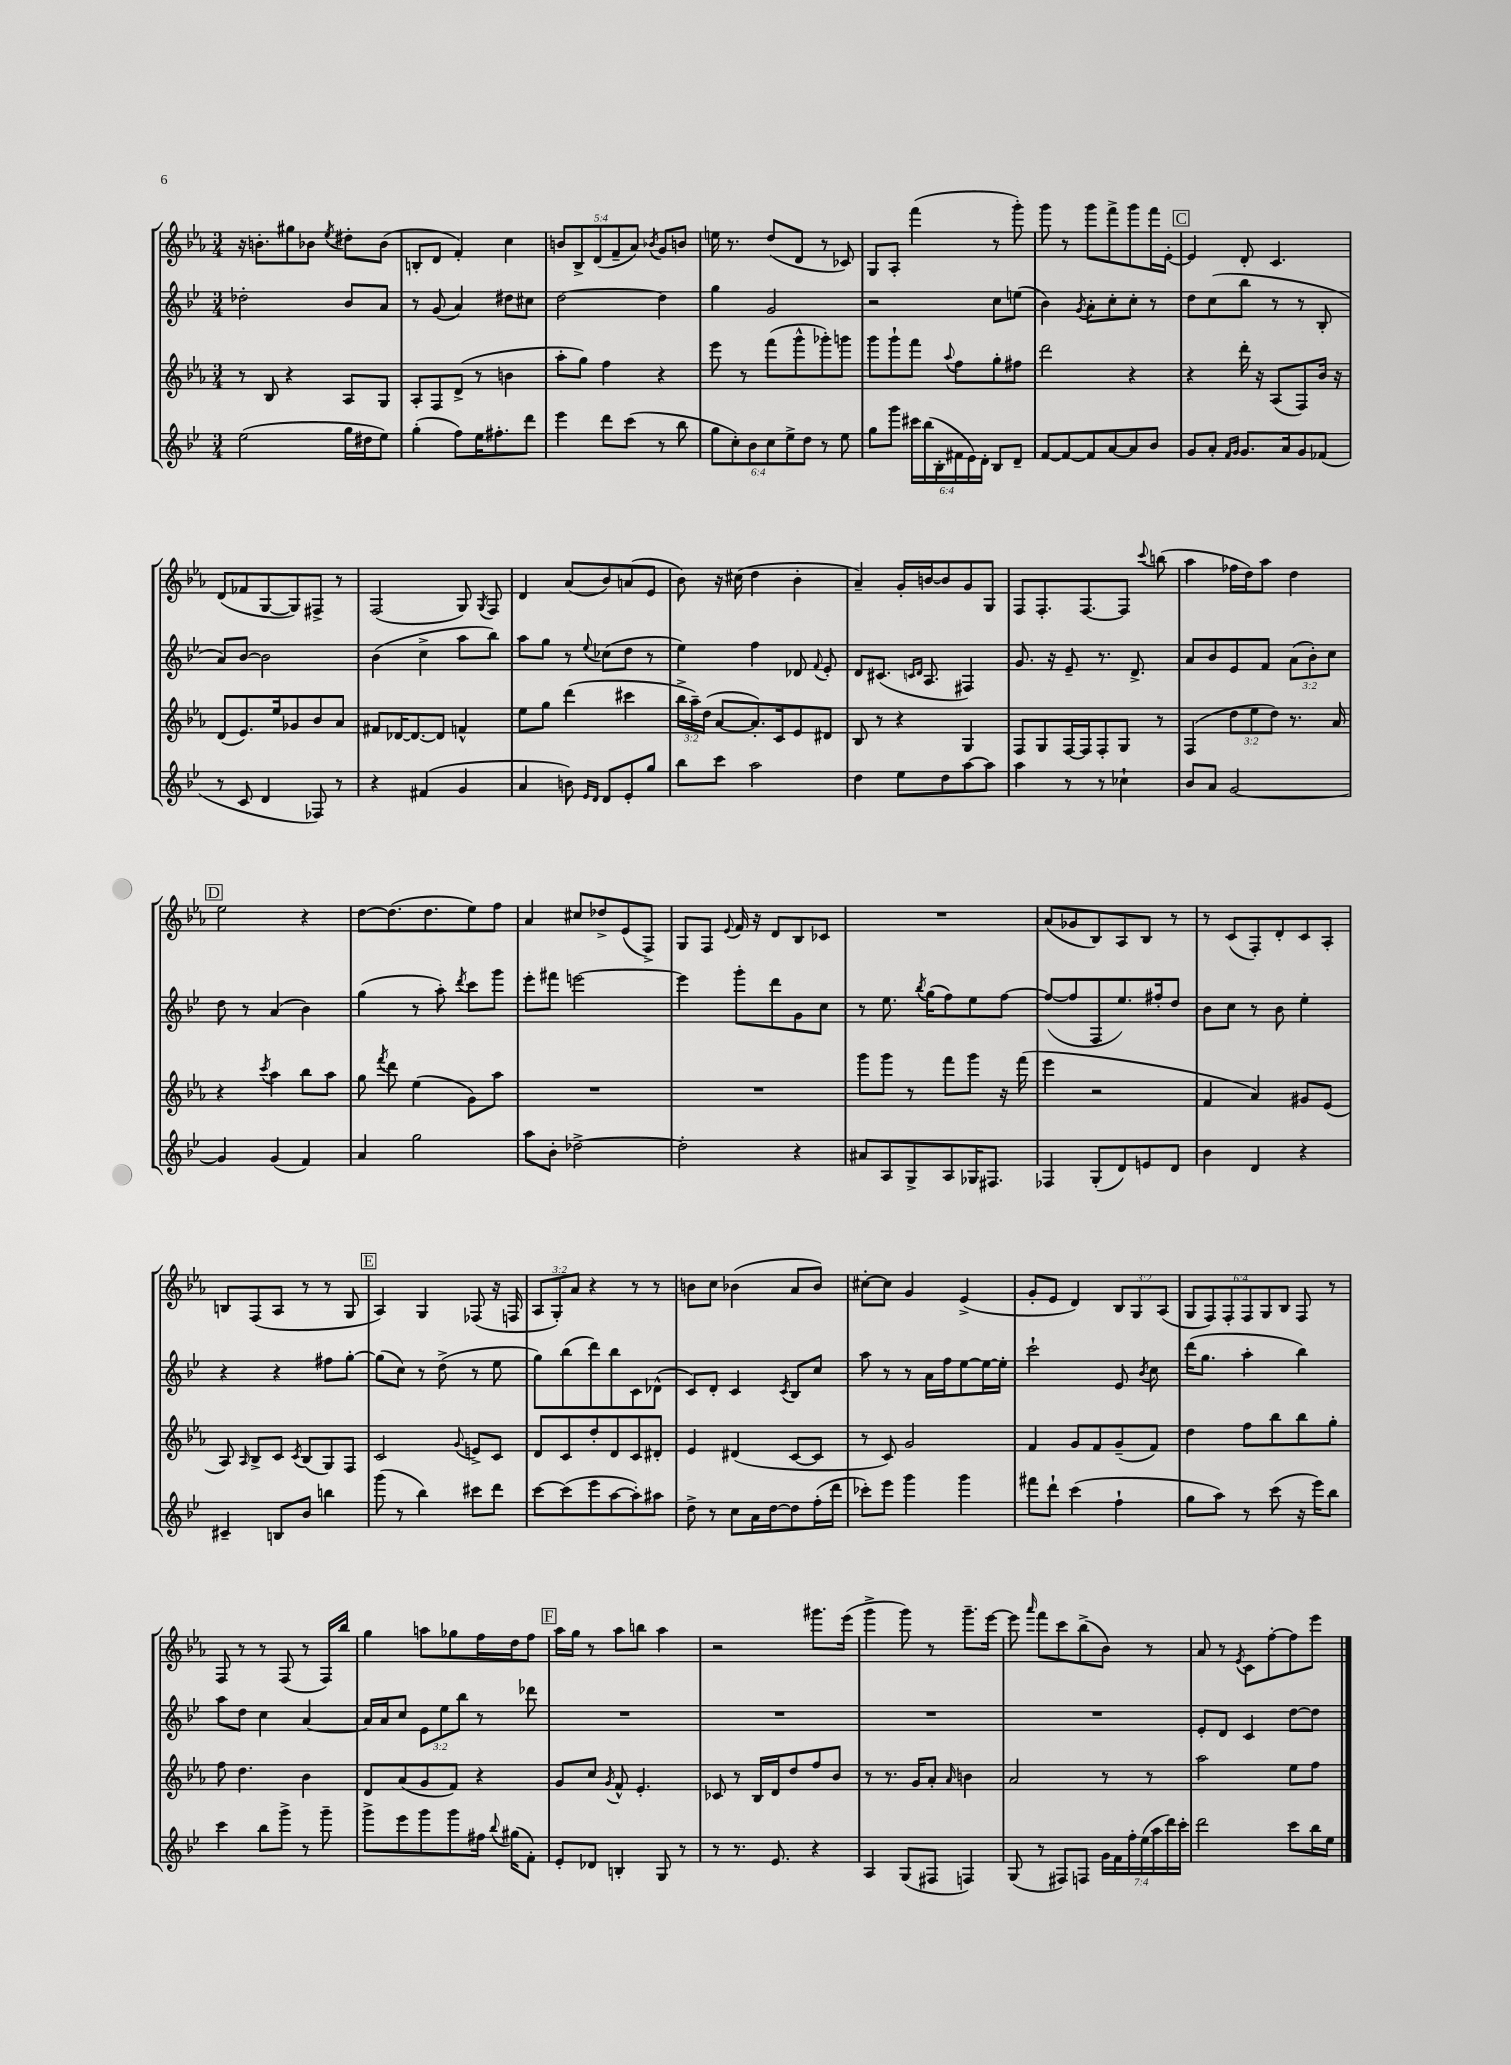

**kern	**kern	**kern	**kern
*staff4	*staff3	*staff2	*staff1
*clefG2	*clefG2	*clefG2	*clefG2
*k[b-e-]	*k[b-e-a-]	*k[b-e-]	*k[b-e-a-]
*M3/4	*M3/4	*M3/4	*M3/4
(2ee-	8r	2dd-'	16r
.	.	.	8.b'
.	8B-	.	.
.	4r	.	8gg#
.	.	.	8b-
.	.	.	8qee-
16gg	8A-	8b-	8dd#'
16dd#	.	.	.
8ee-)	8G	8a	(8b-
=	=	=	=
(4gg'	8A-'	8r	8B'
.	8F	(8g	8d
8ff)	(8d^	4a)	4f')
16ee-	8r	.	.
8.ff#'	.	.	.
.	4b	8dd#	4cc
8ddd	.	8cc#	.
=	=	=	=
4eee-	8aa-'	[2dd	10b
.	.	.	10B-^
.	8gg)	.	.
.	.	.	(10d
8ddd	4ff	.	.
.	.	.	10f~
(8ccc	.	.	.
.	.	.	10a-)
.	.	.	8qb-
8r	4r	4dd]	8g
8bb-	.	.	8b
=	=	=	=
12gg	8eee-	4gg	16ee
.	.	.	8.r
12cc')	.	.	.
.	8r	.	.
12b-	.	.	.
12cc	(8fff	2g	(8dd
12ee-^	.	.	.
.	8ggg^^	.	8d
12dd	.	.	.
8r	8ggg-')	.	8r
8ee-	8ggg	.	8c-)
=	=	=	=
8gg	8ggg	2r	8G
8ggg	8ggg`	.	8A-'
24ccc#	8fff	.	(4fff
(24bb-	.	.	.
24B-'	.	.	.
.	8qqaa-	.	.
24f#	8ff	.	.
24e-)	.	.	.
24d'	.	.	.
8B-	8gg'	8cc	8r
8d~	8ff#	(8ee	8ggg')
=	=	=	=
[8f	2ddd	4b-)	8ggg
8f_	.	.	8r
.	.	8qg	.
8f]	.	8a'	8ggg
[8a	.	8cc'	8fff^
8a]	4r	8cc'	8ggg
8b-	.	8r	16fff
.	.	.	[16e-'
=	=	=	=
8g	4r	8dd	4e-]
8a'	.	(8cc	.
16qqf	.	.	.
16qqg	.	.	.
8.g	16ddd'	8bb-	8d'
.	16r	.	.
.	(8A-	8r	4.c
16a	.	.	.
8g	8F)	8r	.
(8f-	16b-	8B-'	.
.	16r	.	.
=	=	=	=
8r	(8d	8a)	(8d
8c	8.e-)	[8b-	8f-
4d	.	2b-]	[8G
.	16ee-	.	.
.	8g-	.	8G])
8F-)	8b-	.	8F#^
8r	8a-	.	8r
=	=	=	=
4r	8f#	(4b-	(2F
.	[16d-	.	.
.	8.d-_	.	.
(4f#	.	4cc^	.
.	8d-]	.	.
4g	4f^^	8aa	8G)
.	.	.	8qG
.	.	8bb-)	8F
=	=	=	=
4a	8ee-	8aa	4d
.	8gg	8gg	.
8b)	(4ddd	8r	(8a-
16qqe-	.	.	.
16qqd	.	8qqee-	.
8d	.	(8cc-	8b-)
8e-'	4ccc#	8dd	(8a
8gg	.	8r	8e-
=	=	=	=
8bb-	24bb-^	4ee-)	8b-)
.	24aa-~)	.	.
.	(24dd	.	.
8ccc	[8a-	.	16r
.	.	.	(16cc#
2aa	8.a-'])	4ff	4dd
.	16c	.	.
.	8e-	8d-	4b-'
.	.	8qqf	.
.	8d#	8e-'	.
=	=	=	=
4dd	8B-	8d	4a-~)
.	8r	(8.c#	.
8ee-	4r	.	16g'
.	.	16qqc	.
.	.	16qqd	.
.	.	8.A	[16b
8dd	.	.	8b]
[8aa	4G	4F#)	8g
8aa]	.	.	8G
=	=	=	=
4aa	8F	8.g	8F
.	8G	.	8.F'
.	.	16r	.
8r	[16F	8e-~	.
.	16F]	.	[8.F
8r	8F'	8.r	.
4cc-`	8G	.	8F]
.	.	8.d^	.
.	.	.	8qqccc
.	8r	.	(8bb
=	=	=	=
8b-	(4F	8a	4aa-
8a	.	8b-	.
[2g	12dd	8e-	16ff-
.	.	.	16dd)
.	12ee-	.	.
.	.	8f	8aa-
.	12dd)	.	.
.	8.r	(12a	4dd
.	.	12b-')	.
.	.	12cc	.
.	16a-	.	.
=	=	=	=
4g]	4r	8dd	2ee-
.	.	8r	.
.	8qccc	.	.
(4g	4aa-	(4a	.
4f)	8bb-	4b-)	4r
.	8aa-	.	.
=	=	=	=
4a	8gg	(4gg	[8dd
.	8qfff	.	.
.	8ddd	.	(8.dd]
2gg	(4ee-	8r	.
.	.	.	8.dd
.	.	8aa')	.
.	.	8qddd	.
.	8g)	8ccc	8ee-)
.	8aa-	8ggg	8ff
=	=	=	=
8aa	2.r	8eee-'	4a-
8b-'	.	8fff#	.
[2dd-^	.	[2eee	8cc#
.	.	.	8dd-^
.	.	.	(8e-
.	.	.	8F^)
=	=	=	=
2dd-']	2.r	4eee]	8G
.	.	.	8F
.	.	.	8qqe-
.	.	8ggg'	16f
.	.	.	16r
.	.	8ddd	8d
4r	.	8g	8B-
.	.	8cc	8c-
=	=	=	=
8a#	8ggg	8r	2.r
8A	8ggg	8.ee-	.
8G^	8r	.	.
.	.	8qbb-	.
.	.	(16gg	.
8A	8fff	8ff)	.
16G-	8ggg	8ee-	.
8.F#	.	.	.
.	16r	[8ff	.
.	(16fff	.	.
=	=	=	=
4F-	4eee-	(8ff_	(8a-
.	.	8ff]	8g-
(8G'	2r	8F	8B-)
8d)	.	8.ee-)	8A-
8e	.	.	8B-
.	.	16ff#'	.
8d	.	8dd	8r
=	=	=	=
4b-	4f	8b-	8r
.	.	8cc	(8c
4d	4a-)	8r	8F')
.	.	8b-	8d'
4r	8g#	4ee-'	8c
.	(8e-	.	8A-'
=	=	=	=
4c#~	8A-)	4r	8B
.	16qqA-	.	.
.	8B-^	.	(8F
8B	8c	4r	8A-
.	8qc	.	.
8b-	(8B-	.	8r
4bb	8G)	8ff#	8r
.	8F	[8gg'	8G
=	=	=	=
(8ggg	2c	(8gg]	4A-)
8r	.	8cc)	.
4bb-)	.	8r	4G
.	.	(8dd^	.
.	8qqg	.	.
8ccc#	8e^	8r	(8F-
8ddd	8c	8ee-	16r
.	.	.	16F
=	=	=	=
[8ccc	8d	8gg)	12A-
.	.	.	12G')
(8ccc]	8c	(8bb-	.
.	.	.	12a-
8eee-	8dd'	8ddd)	4r
[8aa	8d	8bb-	.
8aa'])	8c	8c	8r
8aa#	8d#'	(8d-^^	8r
=	=	=	=
8dd^	4e-	8c)	8b
8r	.	8d'	8cc
8cc	(4d#	4c	(4b-
16a	.	.	.
[16dd	.	.	.
.	.	8qc	.
8dd]	[8c	8B-	8a-
(16ff'	8c]	8cc	8b-)
16ddd	.	.	.
=	=	=	=
8ccc-')	8r	8aa	[8cc#'
8eee-	8c)	8r	8cc#]
4ggg	2g	8r	4g
.	.	16a	.
.	.	16ff	.
4ggg	.	[8ee-	(4e-^
.	.	16ee-_	.
.	.	16ee-']	.
=	=	=	=
8fff#	4f	2ccc`	8g'
8ddd`	.	.	8e-
(4ccc	8g	.	4d)
.	8f	.	.
4ff`	(8g~	8e-	12B-
.	.	.	12G
.	.	8qb-	.
.	8f)	8cc	.
.	.	.	(12A-
=	=	=	=
8gg	4dd	(16ddd	12G
.	.	8.gg	.
.	.	.	12F)
8aa)	.	.	.
.	.	.	12F'
8r	8ff	4aa'	12F
.	.	.	12G
(8ccc	8bb-	.	.
.	.	.	12B-
16r	8bb-	4bb-)	8F
16eee-)	.	.	.
8bb-	8gg'	.	8r
=	=	=	=
4ccc	8ff	8aa	8F
.	4.dd	8dd	8r
8bb-	.	4cc	8r
8ggg^	.	.	(8F
8r	4b-	[4a	8r
8ggg~	.	.	16F)
.	.	.	16bb-
=	=	=	=
8ggg^	8d	16a]	4gg
.	.	16a	.
8eee-	(8a-	8cc	.
8ggg	8g	12e-	8aa
.	.	12ee-	.
8ggg	8f)	.	8gg-
.	.	12bb-	.
16ff#	4r	8r	16ff
8qqbb-	.	.	.
(16gg#	.	.	16dd
8f')	.	8ddd-	8ff
=	=	=	=
8e-'	8g	2.r	16aa-
.	.	.	16gg
8d-	8cc	.	8r
.	8qg	.	.
4B'	8f^^	.	8aa-
.	4.e-'	.	8bb
8G	.	.	4aa-
8r	.	.	.
=	=	=	=
8r	8c-	2.r	2r
8.r	8r	.	.
.	16B-	.	.
8.e-	16d	.	.
.	8dd	.	.
4r	8ff	.	8.ggg#
.	8b-	.	.
.	.	.	(16eee-
=	=	=	=
4A	8r	2.r	4ggg^
.	8.r	.	.
(8G	.	.	8ggg)
.	16g	.	.
8F#	8a-'	.	8r
.	16qqa-	.	.
4F)	4b	.	8.ggg~
.	.	.	[16eee-
=	=	=	=
(8G	2a-	2.r	8eee-]
.	.	.	16qqaaa-
8r	.	.	8fff
8F#)	.	.	8ccc
8F	.	.	(8bb-^
28g	8r	.	8b-)
28f	.	.	.
28ff'	.	.	.
(28ee-	.	.	.
.	8r	.	8r
28aa	.	.	.
28ddd)	.	.	.
28ccc'	.	.	.
=	=	=	=
2ddd	2aa-	8e-'	8a-
.	.	8d	8r
.	.	.	8qe-
.	.	4c	8c
.	.	.	[8ff'
8ccc	8ee-	[8dd	8ff]
16bb-	8ff	8dd]	8eee-
16ee-	.	.	.
==	==	==	==
*-	*-	*-	*-
